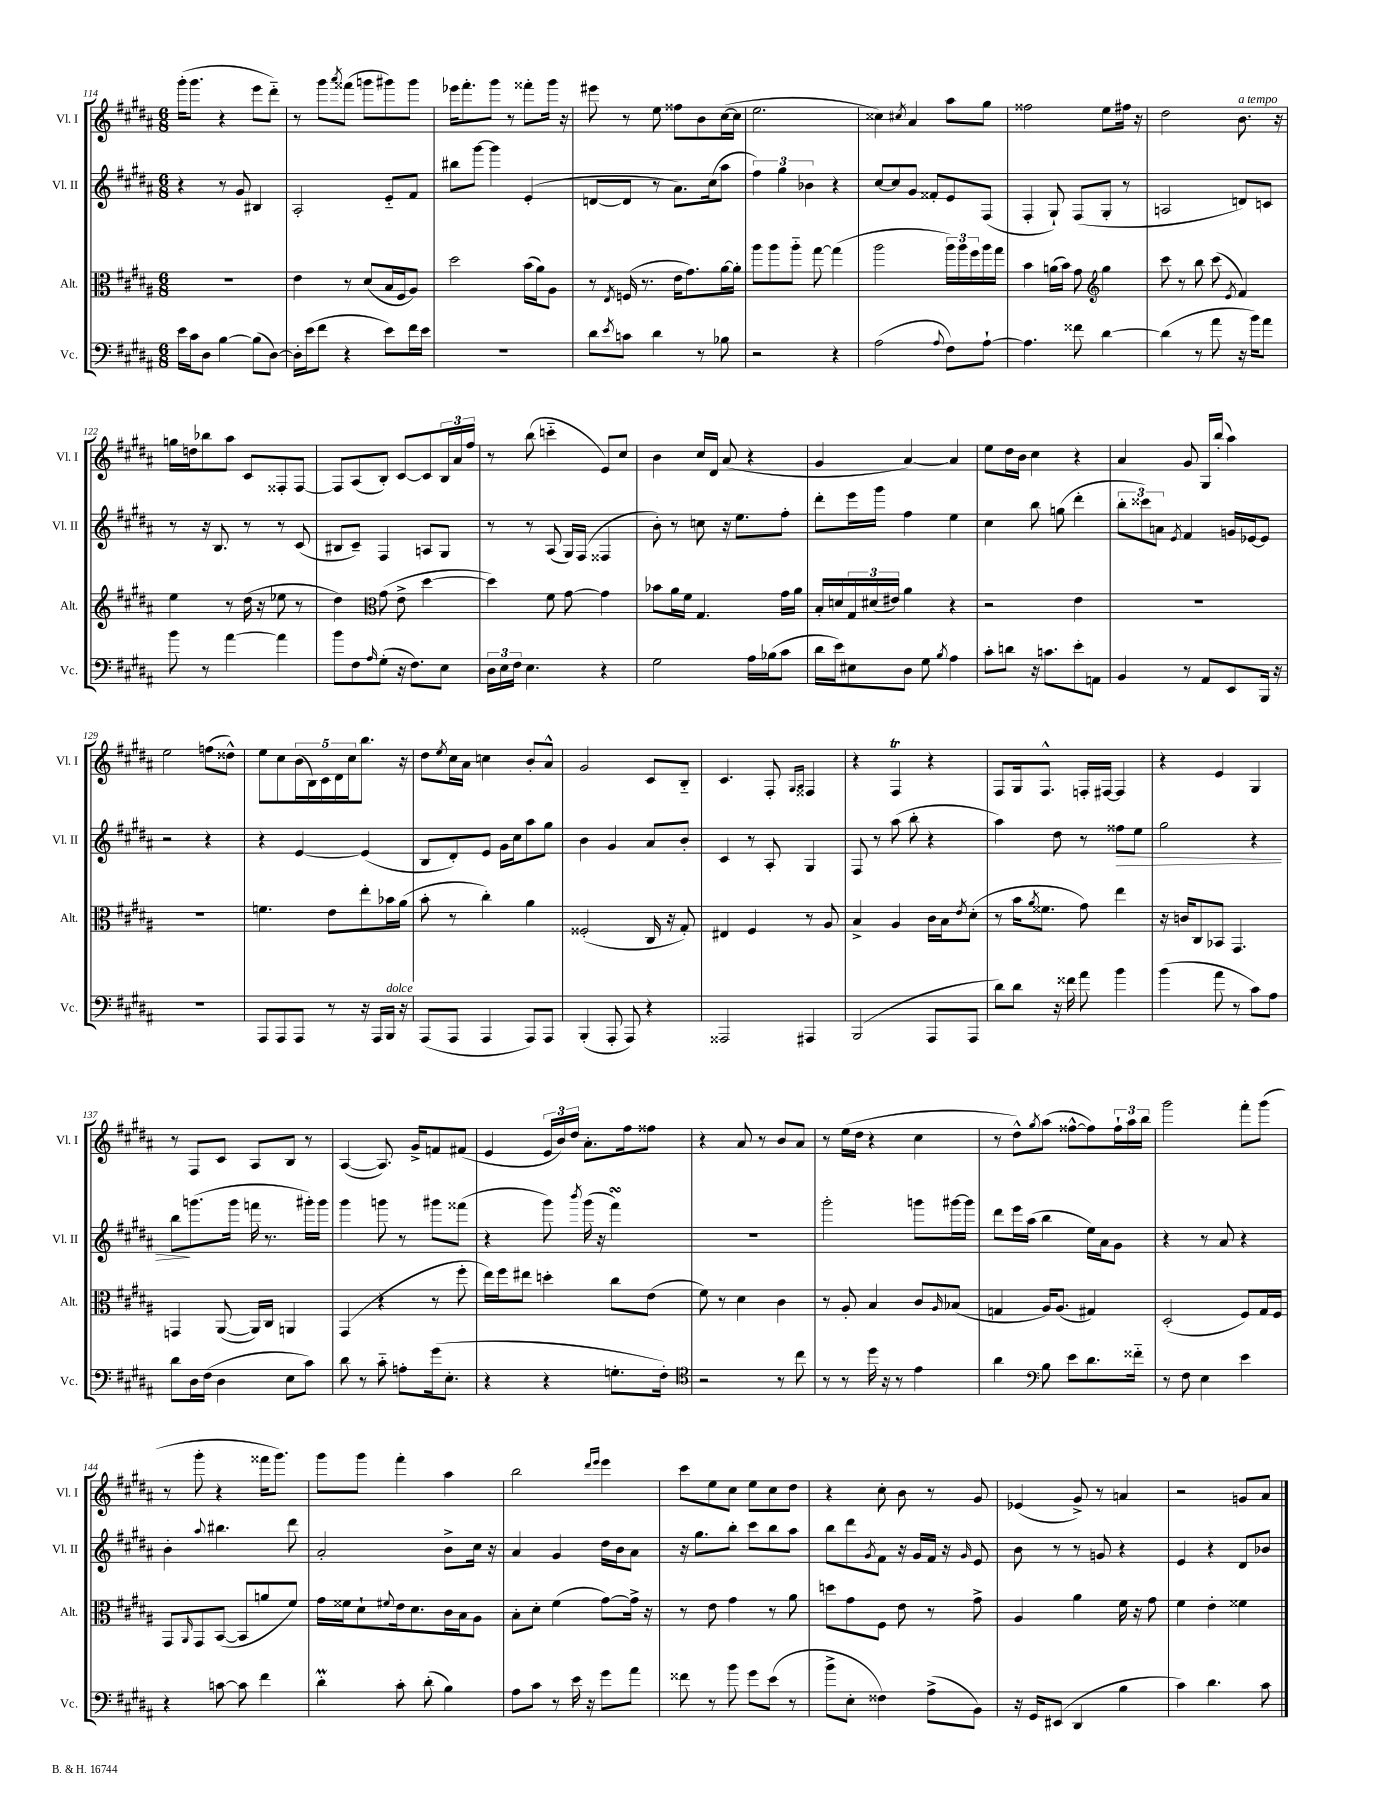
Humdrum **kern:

**kern	**kern	**kern	**kern
*staff4	*staff3	*staff2	*staff1
*clefF4	*clefC3	*clefG2	*clefG2
*k[f#c#g#d#a#]	*k[f#c#g#d#a#]	*k[f#c#g#d#a#]	*k[f#c#g#d#a#]
*M6/8	*M6/8	*M6/8	*M6/8
16e\LL	2.r	4r	(16ggg#'\LK
16c#\J	.	.	8.ggg#\J
8D#\J	.	.	.
[4B\	.	8r	4r
.	.	8g#/	.
(8B\]L	.	4B#/	8eee\L
[8D#\J)	.	.	8ddd#'~\J)
=	=	=	=
16D#'\]LL	4e\	2A#'/	8r
(16e\J	.	.	.
8f#\J	.	.	8ggg#\L
.	.	.	8qaaa#/
4r	8r	.	(8fff##\J
.	(8d#/L	.	8ggg\L
8e\L)	16B/L	8e'~/L	8ggg#\)
.	16F#/J	.	.
16f#\L	8A#/J)	8f#/J	8ggg#\J
16e\JJ	.	.	.
=	=	=	=
2.r	2dd#\	8bb#\L	16eee-\LK
.	.	.	8.fff#'\
.	.	[8ggg#\J	.
.	.	4ggg#\]	8ggg#\J
.	.	.	8r
.	(16b\LL	(4e'/	8fff##'\L
.	16a#\J)	.	.
.	8A#\J	.	16ggg#\Jk
.	.	.	16r
=	=	=	=
8d#\L	8r	[8d/L	8eee#\
8qe/	8qE/	.	.
8c\J	(16F/	8d/]J	8r
.	8.r	.	.
4d#\	.	8r	8ee\
.	16e\LK	8.a#\L)	8ff##\L
.	8.g#\)	.	.
8r	.	.	8b\
.	.	(16cc#\k	.
8B-\	[16a#\L	8aa#\J	([16cc#\L
.	16a#'\]JJ	.	16cc#\]JJ
=	=	=	=
2r	8aa#\L	6ff#\)	2.ee\
.	8aa#\	.	.
.	.	6gg#\	.
.	8aa#'~\J	.	.
.	.	6b-\	.
.	[8gg#\	.	.
4r	(4gg#\]	4r	.
=	=	=	=
(2A#\	2aa#\	[8cc#/L	4cc##\)
.	.	8cc#/]	.
.	.	.	8qcc#/
.	.	8g#/J	4a#/
.	.	8f##'/L	.
8qqA#/	.	.	.
8F#\L)	24aa#\LL)	8e/	8aa#\L
.	24aa#\	.	.
.	24ff#\	.	.
[8A#`\J	16aa#\	(8F#/J	8gg#\J
.	16gg#\JJ	.	.
=	=	=	=
4.A#\]	4b\	4F#'/	2ff##\
.	(16a\LL	8G#`/)	.
.	16b\JJ)	.	.
8f##\	8g#\	(8F#/L	.
*	*clefG2	*	*
[4d#\	4gg#\	8G#'/J	8ee\L
.	.	8r	16ff#\Jk
.	.	.	16r
=	=	=	=
(4d#\]	8ccc#\	2A/	2dd#\
.	8r	.	.
8r	8bb\	.	.
8a#\	(8ccc#\	.	.
.	8qe/	.	.
16r	4f#/)	8d/L)	8.b\
16b\LK)	.	.	.
8a#\J	.	8c/J	.
.	.	.	16r
=	=	=	=
8b\	4ee\	8r	16gg\LL
.	.	.	16dd\J
8r	.	16r	8bb-\
.	.	8.B/	.
[4a#\	8r	.	8aa#\J
.	(16dd#\	8r	8c#/L
.	16r	.	.
4a#\]	8ee-\	8r	8F##'/
.	8r	(8c#/	[8F##/J
=	=	=	=
8b\L	4dd#\)	8B#/L	8F##/]L
8F#\	.	8c#~/J)	(8A#/
*	*clefC3	*	*
16qqA#/	.	.	.
(8G#'\J	(8g#\	4F#/	8B'/J)
16r	8e^\	.	[8c#/L
8.F#\L)	.	.	.
.	[4dd#\	8A/L	8c#/]
8E\J	.	8G#/J	24B/L
.	.	.	24a#/
.	.	.	24ff#/JJ
=	=	=	=
24D#\LL	4dd#\])	8r	8r
24E\	.	.	.
24F#\JJ	.	.	.
4.E\	.	8r	(8bb\
.	8f#\	(8A#/	4ccc'~\
.	[8g#\	16G#/LL)	.
.	.	(16F#/JJ	.
4r	4g#\]	4F##/	8e/L)
.	.	.	8cc#/J
=	=	=	=
2G#\	8b-\L	8b'\)	4b\
.	16a#\L	8r	.
.	16f#\JJ	.	.
.	4.G#/	8cc\	16cc#/LL
.	.	.	16d#/JJ
.	.	16r	(8a#/
.	.	8.ee\L	.
16A#\LL	.	.	4r
(16B-\J	.	.	.
8c#\J	16g#\LL	8ff#'\J	.
.	16a#\JJ	.	.
=	=	=	=
16d#\LL	16B'/LL	8ddd#'\L	4g#/
16e\J)	16d/	.	.
8E#\	24G#/	16eee\L	.
.	(24d#/	.	.
.	.	16ggg#\JJ	.
.	24e#/JJ)	.	.
8D#\J	4a#\	4ff#\	[4a#/)
8G#\	.	.	.
8qB/	.	.	.
4A#\	4r	4ee\	4a#/]
=	=	=	=
8c#'\L	2r	4cc#\	8ee\L
8d\J	.	.	16dd#\L
.	.	.	16b\JJ
16r	.	8bb\	4cc#\
8.c\L	.	.	.
.	.	(8gg\	.
8e'\	4e\	4ddd#'\	4r
8AA\J	.	.	.
=	=	=	=
4BB/	2.r	12bb'\L	4a#/
.	.	12ccc##\)	.
.	.	12a\J	.
.	.	8qe/	.
8r	.	4f#/	8g#/
8AA#/L	.	.	16G#/LL
.	.	.	(16bb'/JJ
8EE/	.	16g/LL	4aa#\)
.	.	[16e-/J	.
16BBB/Jk	.	8e-/]J	.
16r	.	.	.
=	=	=	=
2.r	2.r	2r	2ee\
.	.	4r	(8ff\L
.	.	.	8dd##^^\J)
=	=	=	=
8AAA#/L	4.f\	4r	8ee\L
8AAA#/	.	.	8cc#\
8AAA#/J	.	[4e/	(20b\L
.	.	.	20B\)
.	.	.	20c#\
8r	8e\L	.	.
.	.	.	20d#\
.	.	.	20cc#\J
16r	8ee'\	(4e/]	8.bb\J
16AAA#/LL	.	.	.
16BBB/JJ	16b-\L	.	.
16r	(16a#\JJ	.	16r
=	=	=	=
(8AAA#/L	8b'\	8B/L	8dd#\L
.	.	.	8qee/
8AAA#/J	8r	8d#'/)	16cc#\L
.	.	.	16a#\JJ
4AAA#/	4cc#'\)	8e/J	4cc\
.	.	16g#\LL	.
.	.	16cc#\J	.
8AAA#/L)	4a#\	8aa#\	8b'/L
8AAA#/J	.	8gg#\J	8a#^^/J
=	=	=	=
(4BBB'/	(2F##'/	4b\	2g#/
8AAA#'/	.	4g#/	.
8AAA#/)	.	.	.
4r	16C#/	8a#/L	8c#/L
.	16r	.	.
.	8G#'/)	8b'/J	8B'~/J
=	=	=	=
2AAA##/	4E#/	4c#/	4.c#/
.	4F#/	8r	.
.	.	8A#'/	8F#'/
.	.	.	16qqG#/LL
.	.	.	16qqA#/JJ
4AAA#/	8r	4G#/	4F##/
.	8A#/	.	.
=	=	=	=
(2BBB/	4B^/	8F#/	4r
.	.	8r	.
.	4A#/	(8aa#\	4F#/
.	.	8bb'\	.
8AAA#/L	16c#\LL	4r	4r
.	16B\J	.	.
.	8qe/	.	.
8AAA#/J	(8d#'\J	.	.
=	=	=	=
8d#\L)	8r	4aa#\)	8F#/L
8d#\J	16b\LK	.	16G#/k
.	8qa#/	.	.
.	8.f##\J	.	8.F#^^/J
16r	.	8dd#\	.
16f##\	.	.	.
8a#\	8g#\)	8r	16F'/LL
.	.	.	[16F#/JJ
4b\	4ee\	8ff##\L	4F#/]
.	.	8ee\J	.
=	=	=	=
(4b\	16r	2gg#\	4r
.	16c/LK	.	.
.	8C#/	.	.
8a#\	8BB-/J	.	4e/
8r	4.GG#/	.	.
8c#\L)	.	4r	4G#/
8A#\J	.	.	.
=	=	=	=
8d#\L	4GG/	8bb\L	8r
16D#\L	.	(8.ggg\	8F#/L
(16F#\JJ	.	.	.
4D#\	([8AA#/	.	8c#/J
.	.	16ggg\Jk	.
.	16AA#/]LL)	16fff\	8A#/L
.	16C#/JJ	8.r	.
8E\L	4AA/	.	8B/J
8c#\J)	.	16ggg#'\LL)	8r
.	.	16ggg#\JJ	.
=	=	=	=
8d#\	(4GG#/	4ggg#\	([4A#/
8r	.	.	.
8c#'~\	4r	8ggg\	8.A#/])
8A'\L	.	8r	.
.	.	.	16g#^/LK
(16g#\k	8r	8ggg#\L	8f/
8.E'\J	.	.	.
.	8ff#'\	(8fff##\J	(8f#/J
=	=	=	=
4r	16ee\LL)	4r	4e/
.	16ff#\J	.	.
.	8ee#\J	.	.
4r	4dd'\	8ggg#\)	24e/LL
.	.	.	24b/)
.	.	.	24dd#/JJ
.	.	8qbbb/	.
.	.	(16ggg#\	8.a#'\L
.	.	16r	.
8.G'\L	8cc#\L	4fff#\)	.
.	.	.	16ff#\k
.	(8e\J	.	8ff##\J
16F#'\Jk)	.	.	.
=	=	=	=
*clefC4	*	*	*
2r	8f#\)	2.r	4r
.	8r	.	.
.	4d#\	.	8a#/
.	.	.	8r
8r	4c#\	.	8b/L
8cc#\	.	.	8a#/J
=	=	=	=
8r	8r	2ggg#'\	8r
8r	8A#'/	.	(16ee\LL
.	.	.	16dd#\JJ
16dd#\	4B/	.	4r
16r	.	.	.
8r	.	.	.
4e\	8c#/L	8ggg\L	4cc#\
.	16qqA#/	.	.
.	(8B-/J	[16ggg#\L	.
.	.	16ggg#\]JJ	.
=	=	=	=
4a#\	4G/	8ddd#\L	8r
.	.	16eee\L	8dd#^^\L)
.	.	(16aa#\JJ	.
*clefF4	*	*	*
.	.	.	8qgg#/
8B\	16A#/LK)	4bb\	(8aa#\J
.	(8.A#/J	.	.
8e\L	.	.	[8ff##^^\L
8.d#\	4G#/)	16ee\LL)	8ff##\])
.	.	16a#\J	.
.	.	8g#\J	24ff##`\L
.	.	.	24aa#\
16f##'~\Jk	.	.	.
.	.	.	24bb\JJ
=	=	=	=
8r	(2D#'/	4r	2ggg#\
8F#\	.	.	.
4E\	.	8r	.
.	.	8a#/	.
4e\	8F#/L)	4r	8fff#'\L
.	16G#/L	.	(8ggg#\J
.	16F#/JJ	.	.
=	=	=	=
4r	8GG#/L	4b'\	8r
.	16qqAA#/	.	.
.	8GG#/	.	8ggg#'\
.	.	8qqaa#/	.
[8c\	([8BB/J	4.bb#\	4r
8c\]	8BB/]L	.	.
4f#\	8a/	.	16fff##\LK
.	.	.	8.ggg#\J)
.	8f#/J)	8ddd#\	.
=	=	=	=
4d#'\	16g#\LL	2a#'/	8ggg#\L
.	16f##\J	.	.
.	8d#`\	.	8ggg#\J
.	8qqf#/	.	.
8c#'\	16e\k	.	4fff#'\
.	8.d#\	.	.
(8d#'\	.	.	.
4B\)	16c#\L	8b^\L	4aa#\
.	16B\J	.	.
.	8A#\J	16cc#\Jk	.
.	.	16r	.
=	=	=	=
8A#\L	8B'\L	4a#/	2bb\
8c#\J	8d#'\J	.	.
8r	(4f#\	4g#/	.
16e\	.	.	.
16r	.	.	.
.	.	.	16qqddd#/LL
.	.	.	16qqeee/JJ
8g#\L	[8g#\L)	16dd#\LL	4eee\
.	.	16b\J	.
8a#\J	16g#^\]Jk	8a#\J	.
.	16r	.	.
=	=	=	=
8f##\	8r	16r	8ccc#\L
.	.	8.gg#\L	.
8r	8e\	.	8ee\
8b\	4g#\	8bb'\J	8cc#\J
8g#\L	.	8ccc#\L	8ee\L
(8e\J	8r	8bb\	8cc#\
8r	8a#\	8aa#\J	8dd#\J
=	=	=	=
8b^\L	8dd\L	8bb\L	4r
8E'\J	8g#\	8ddd#\	.
.	.	8qg#/	.
4F##\)	8F#\J	8f#\J	8cc#'\
.	8e\	16r	8b\
.	.	16g#/LL	.
(8A#^\L	8r	16f#/JJ	8r
.	.	16r	.
.	.	16qqg#/	.
8BB\J)	8g#^\	8e/	8g#/
=	=	=	=
16r	4A#/	8b\	(4e-/
16GG#/LK	.	.	.
(8EE#/J	.	8r	.
4DD#/	4a#\	8r	8g#^/)
.	.	8g/	8r
4B\	16f#\	4r	4a/
.	16r	.	.
.	8g#\	.	.
=	=	=	=
4c#\)	4f#\	4e/	2r
4.d#\	4e'\	4r	.
.	4f##\	8d#/L	8g/L
8c#\	.	8b-/J	8a#/J
==	==	==	==
*-	*-	*-	*-
